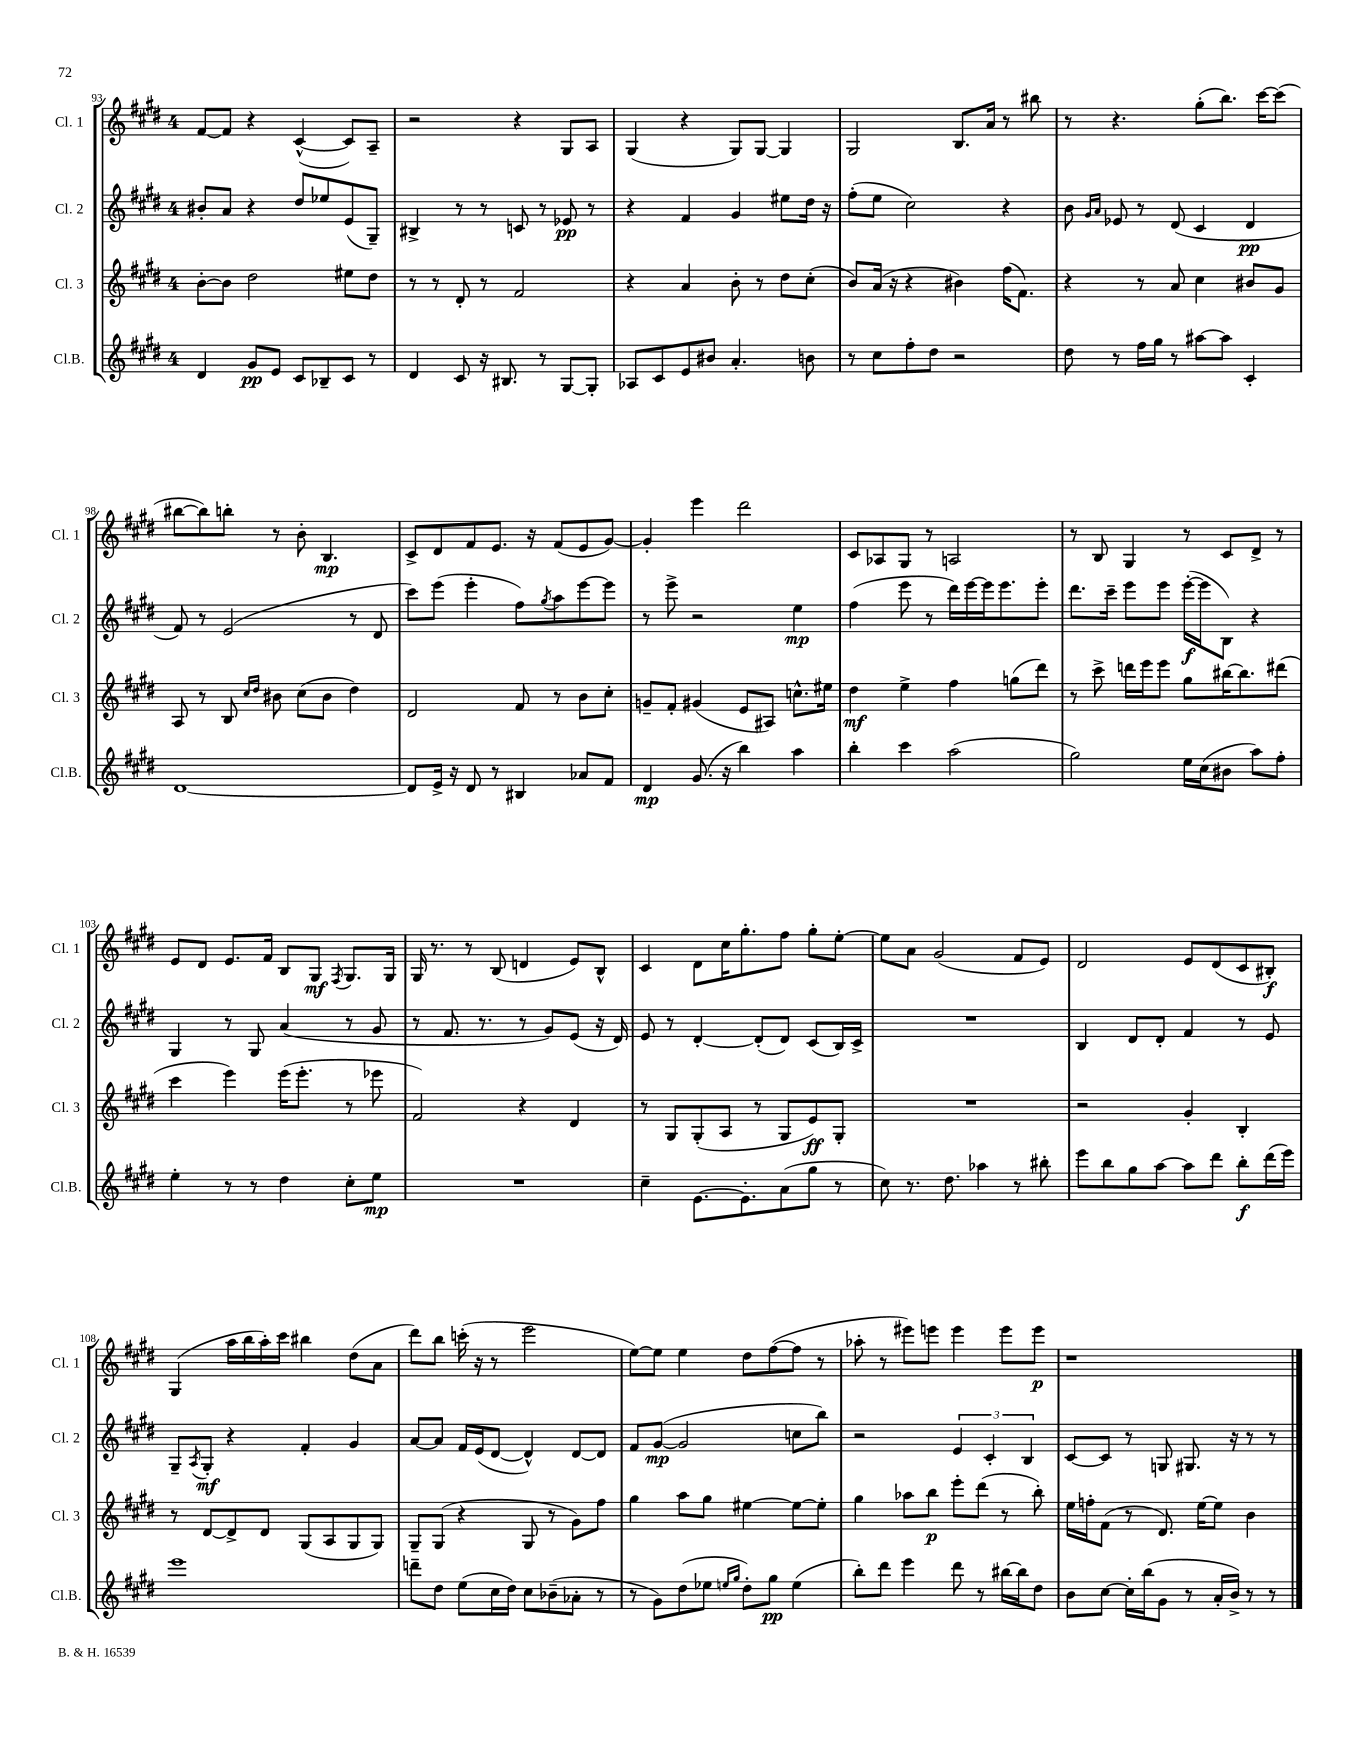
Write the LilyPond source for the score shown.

<<
\new StaffGroup <<
\new Staff = "s0" \with { instrumentName = "Cl. 1" shortInstrumentName = "Cl. 1" } {
    \clef treble \key e \major \once \override Staff.TimeSignature.style = #'single-digit \time 4/4
    fis'8~ fis'8 r4 cis'4~-^( cis'8) a8-- |
    r2 r4 gis8 a8 |
    gis4( r4 gis8) gis8~ gis4 |
    gis2 b8. a'16 r8 bis''8 |
    r8 r4. gis''8-.( b''8.) cis'''16~ cis'''8( |
    bis''8~ bis''8) b''8-. r8 b'8-. b4.\mp |
    cis'8-> dis'8 fis'8 e'8. r16 fis'8( e'8 gis'8~) |
    gis'4-. e'''4 dis'''2 |
    cis'8 aes8 gis8 r8 a2 |
    r8 b8 gis4 r8 cis'8 dis'8-> r8 |
    e'8 dis'8 e'8. fis'16 b8 gis8\mf \acciaccatura { fis8 } gis8. gis16 |
    gis16 r8. r8 b8( d'4 e'8) b8-^ |
    cis'4 dis'8 cis''16 gis''8.-. fis''8 gis''8-. e''8~-. |
    e''8 a'8 gis'2( fis'8 e'8) |
    dis'2 e'8 dis'8( cis'8 bis8-.\f) |
    gis4( a''16 b''16 a''16-.) cis'''16 bis''4 dis''8( a'8 |
    dis'''8) b''8 c'''16-.( r16 r8 e'''2 |
    e''8~) e''8 e''4 dis''8 fis''8~( fis''8 r8 |
    aes''8-. r8 eis'''8) e'''8 e'''4 e'''8 e'''8\p |
    r1 \bar "|." |
}
\new Staff = "s1" \with { instrumentName = "Cl. 2" shortInstrumentName = "Cl. 2" } {
    \clef treble \key e \major \once \override Staff.TimeSignature.style = #'single-digit \time 4/4
    bis'8-. a'8 r4 dis''8 ees''8 e'8( gis8--) |
    bis4-> r8 r8 c'8 r8 ees'8\pp r8 |
    r4 fis'4 gis'4 eis''8 dis''16 r16 |
    fis''8-.( e''8 cis''2) r4 |
    b'8 \grace { gis'16 a'16 } ees'8 r8 dis'8( cis'4 dis'4\pp |
    fis'8) r8 e'2( r8 dis'8 |
    cis'''8) e'''8( e'''4-. fis''8) \acciaccatura { gis''8 } a''8 e'''8~ e'''8 |
    r8 e'''8-> r2 e''4\mp |
    fis''4( e'''8 r8 dis'''16) e'''16~ e'''16 e'''8. e'''8-. |
    dis'''8. cis'''16-- e'''8 e'''8 e'''16~-.\f( e'''16 b8) r4 |
    gis4 r8 gis8 a'4( r8 gis'8 |
    r8 fis'8. r8. r8 gis'8) e'8( r16 dis'16) |
    e'8 r8 dis'4~-. dis'8-.( dis'8) cis'8( b16) cis'16-> |
    R1 |
    b4 dis'8 dis'8-. fis'4 r8 e'8 |
    gis8-- \acciaccatura { a8 } gis8-.\mf r4 fis'4-. gis'4 |
    a'8~ a'8 fis'16 e'16( dis'8~ dis'4-^) dis'8~ dis'8 |
    fis'8 gis'8~\mp( gis'2 c''8 b''8) |
    r2 \tuplet 3/2 { e'4 cis'4-. b4 } |
    cis'8~ cis'8 r8 g8 gis8. r16 r8 r8 \bar "|." |
}
\new Staff = "s2" \with { instrumentName = "Cl. 3" shortInstrumentName = "Cl. 3" } {
    \clef treble \key e \major \once \override Staff.TimeSignature.style = #'single-digit \time 4/4
    b'8~-. b'8 dis''2 eis''8 dis''8 |
    r8 r8 dis'8-. r8 fis'2 |
    r4 a'4 b'8-. r8 dis''8 cis''8-.( |
    b'8) a'16( r16 r4 bis'4) fis''16( fis'8.) |
    r4 r8 a'8 cis''4 bis'8 gis'8 |
    a8 r8 b8 \grace { cis''16 dis''16 } bis'8 cis''8( bis'8 dis''4) |
    dis'2 fis'8 r8 b'8 cis''8-. |
    g'8-- fis'8-. gis'4( e'8 ais8) c''8.-^ eis''16 |
    dis''4\mf e''4-> fis''4 g''8( dis'''8) |
    r8 cis'''8-> d'''16 e'''16 e'''8 gis''8 bis''16~ bis''8. dis'''8( |
    cis'''4 e'''4) e'''16( e'''8.-. r8 ees'''8 |
    fis'2) r4 dis'4 |
    r8 gis8 gis8-.( a8 r8 gis8 e'8\ff) gis8-. |
    R1 |
    r2 gis'4-. b4-. |
    r8 dis'8~ dis'8-> dis'8 gis8( a8 gis8 gis8) |
    gis8-- gis8( r4 gis8 r8 gis'8) fis''8 |
    gis''4 a''8 gis''8 eis''4~ eis''8~ eis''8-. |
    gis''4 aes''8 b''8\p e'''8-. dis'''8( r8 b''8-.) |
    e''16 f''16-. fis'8( r8 dis'8.) e''16~ e''8 b'4 \bar "|." |
}
\new Staff = "s3" \with { instrumentName = "Cl.B." shortInstrumentName = "Cl.B." } {
    \clef treble \key e \major \once \override Staff.TimeSignature.style = #'single-digit \time 4/4
    dis'4 gis'8\pp e'8 cis'8 bes8-- cis'8 r8 |
    dis'4 cis'8 r16 bis8. r8 gis8~ gis8-. |
    aes8 cis'8 e'8 bis'8 a'4.-. b'8 |
    r8 cis''8 fis''8-. dis''8 r2 |
    dis''8 r8 fis''16 gis''16 r8 ais''8~ ais''8 cis'4-. |
    dis'1~ |
    dis'8 e'16-> r16 dis'8 r8 bis4 aes'8 fis'8 |
    dis'4\mp gis'8.( r16 b''4) a''4 |
    b''4-. cis'''4 a''2( |
    gis''2) e''16 cis''16( bis'8 a''8) fis''8-. |
    e''4-. r8 r8 dis''4 cis''8-. e''8\mp |
    R1 |
    cis''4-- e'8.~ e'8.-. a'8( gis''8 r8 |
    cis''8) r8. dis''8. aes''4 r8 bis''8-. |
    e'''8 b''8 gis''8 a''8~ a''8 dis'''8 b''8-.\f dis'''16( e'''16) |
    e'''1 |
    d'''8-- dis''8 e''8( cis''16 dis''16) cis''8 bes'8--( aes'8-. r8 |
    r8 gis'8) dis''8( ees''8 \grace { e''16 gis''16 } dis''8-.) gis''8\pp e''4( |
    b''8-.) dis'''8 e'''4 dis'''8 r8 bis''16~ bis''16 dis''8 |
    b'8 cis''8~ cis''16-. b''16( gis'8 r8 a'16-. b'16->) r8 r8 \bar "|." |
}
>>
>>
\layout { \context { \Score currentBarNumber = #93 } }
